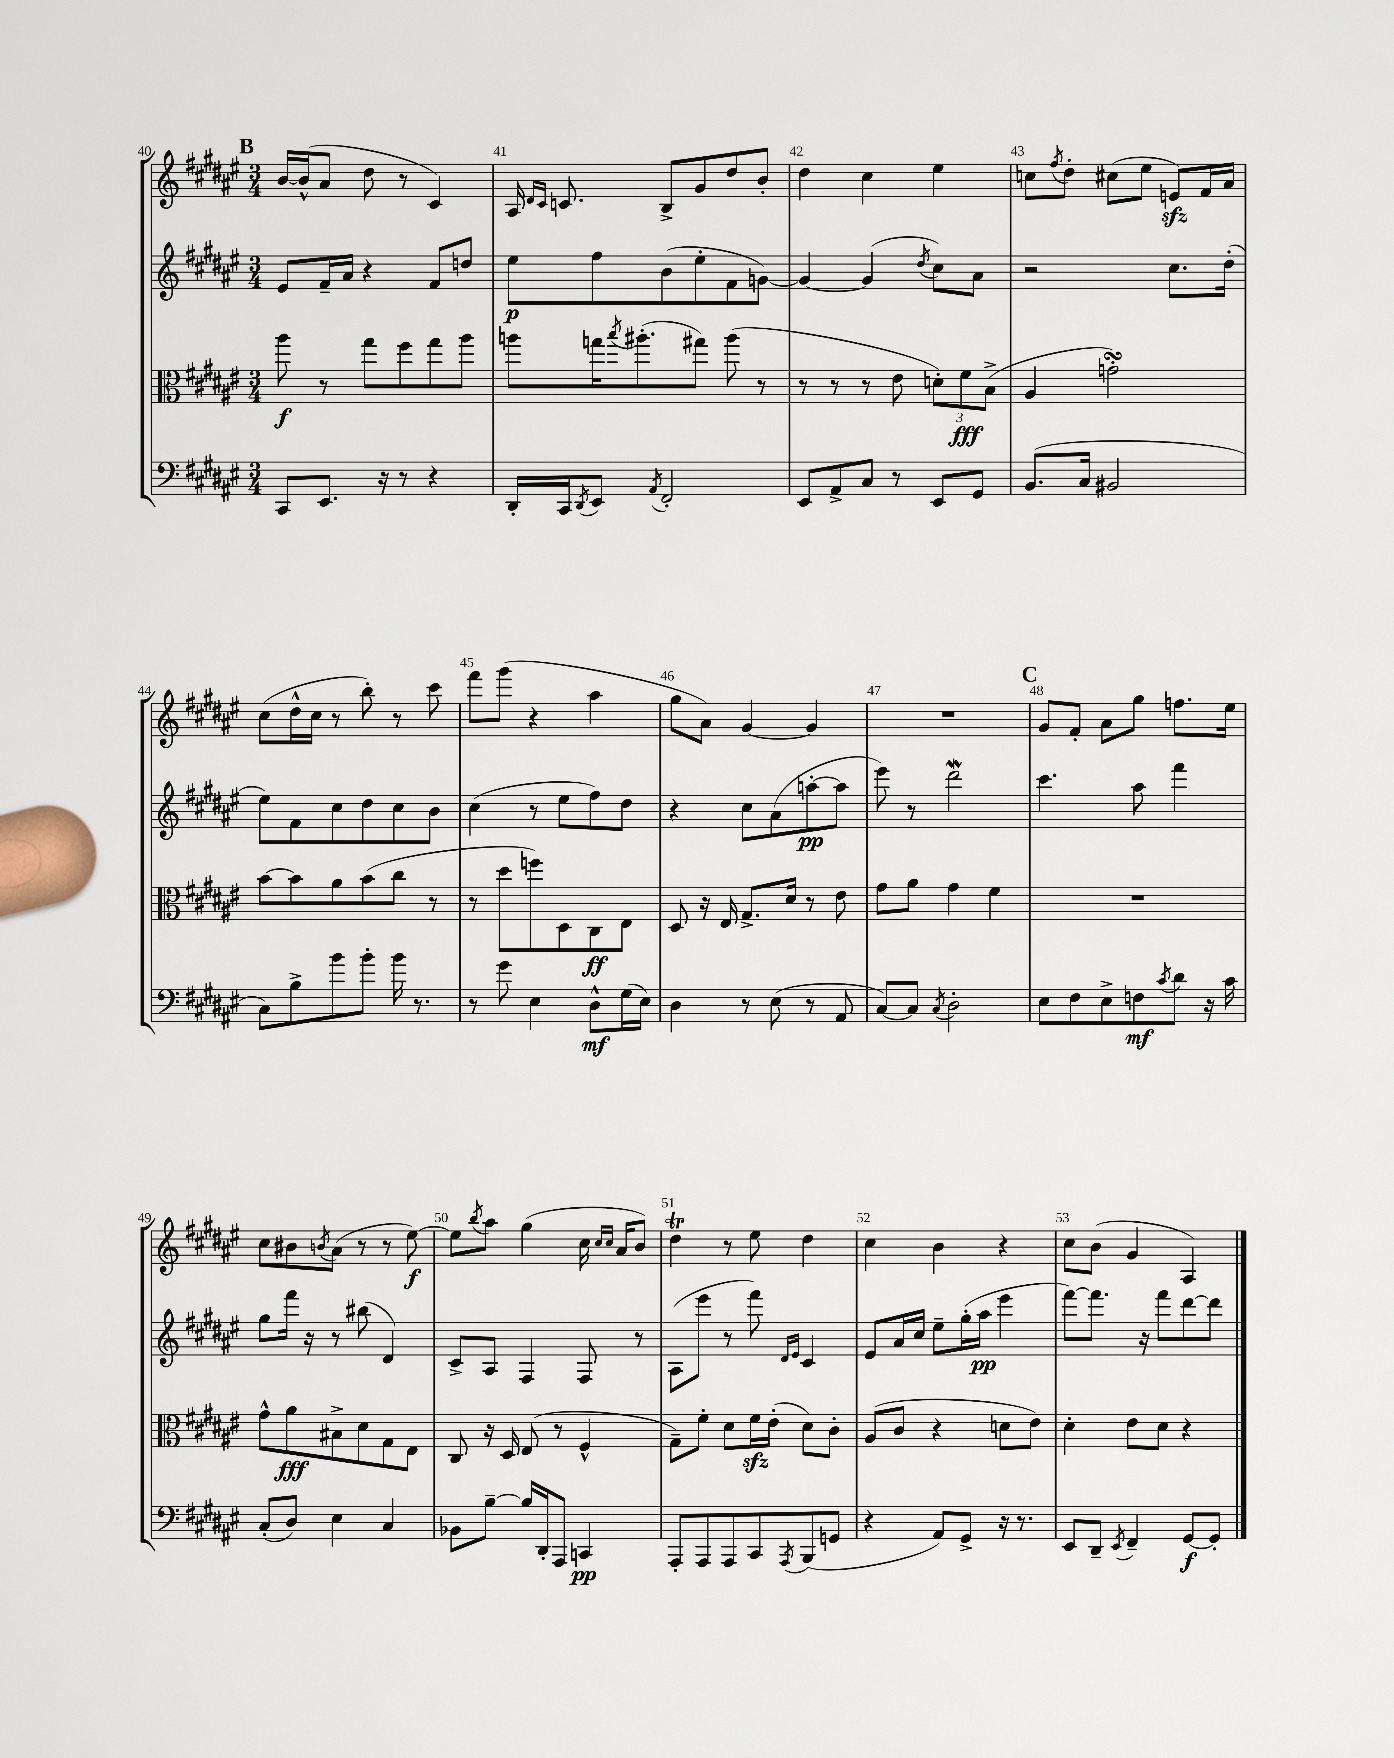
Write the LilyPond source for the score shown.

<<
\new StaffGroup <<
\new Staff = "s0" {
    \clef treble \key fis \major \numericTimeSignature \time 3/4
    \mark \markup { \bold "B" } b'16~ b'16-^( ais'8 dis''8 r8 cis'4) |
    ais16 \grace { dis'16 cis'16 } c'8. b8-> gis'8 dis''8 b'8-. |
    dis''4 cis''4 eis''4 |
    c''8 \acciaccatura { fis''8 } dis''8-. cis''8( eis''8 e'8\sfz) fis'16 ais'16 |
    cis''8( dis''16-^ cis''16 r8 b''8-.) r8 cis'''8 |
    fis'''8 gis'''8( r4 ais''4 |
    gis''8 ais'8) gis'4~ gis'4 |
    R2. |
    \mark \markup { \bold "C" } gis'8 fis'8-. ais'8 gis''8 f''8. eis''16 |
    cis''8 bis'8 \acciaccatura { b'8 } ais'8( r8 r8 eis''8~\f) |
    eis''8 \acciaccatura { b''8 } ais''8 gis''4( cis''16 \grace { cis''16 cis''16 } ais'16 b'8) |
    dis''4\trill r8 eis''8 dis''4 |
    cis''4 b'4 r4 |
    cis''8 b'8( gis'4 ais4) \bar "|." |
}
\new Staff = "s1" {
    \clef treble \key fis \major \numericTimeSignature \time 3/4
    \mark \markup { \bold "B" } eis'8 fis'16-- ais'16 r4 fis'8 d''8 |
    eis''8\p fis''8 b'8( eis''8-. fis'8 g'8~) |
    g'4~ g'4( \acciaccatura { dis''8 } cis''8) ais'8 |
    r2 cis''8. dis''16-.( |
    eis''8) fis'8 cis''8 dis''8 cis''8 b'8 |
    cis''4( r8 eis''8 fis''8) dis''8 |
    r4 cis''8 ais'8( a''8~-.\pp a''8 |
    eis'''8) r8 dis'''2\mordent |
    \mark \markup { \bold "C" } cis'''4. ais''8 fis'''4 |
    gis''8 fis'''16 r16 r8 bis''8( dis'4) |
    cis'8-> ais8 fis4 fis8 r8 |
    ais8( eis'''8 r8 fis'''8) \grace { dis'16 eis'16 } cis'4 |
    eis'8 ais'16 cis''16 eis''8-- gis''16-.( ais''16\pp eis'''4 |
    fis'''8~) fis'''8. r16 fis'''8 dis'''8~ dis'''8 \bar "|." |
}
\new Staff = "s2" {
    \clef alto \key fis \major \numericTimeSignature \time 3/4
    \mark \markup { \bold "B" } ais''8\f r8 gis''8 fis''8 gis''8 ais''8 |
    a''8 g''16 \acciaccatura { b''8 } ais''8.-.( gis''8) ais''8( r8 |
    r8 r8 r8 eis'8 \tuplet 3/2 { d'8-.) fis'8\fff b8->( } |
    ais4 g'2-.\turn) |
    b'8~ b'8 ais'8 b'8( cis''8 r8 |
    r8 dis''8 f''8) dis8 cis8\ff eis8 |
    dis8 r16 eis16 gis8.-> dis'16 r8 eis'8 |
    gis'8 ais'8 gis'4 fis'4 |
    \mark \markup { \bold "C" } R2. |
    gis'8-^ ais'8\fff bis8-> dis'8 gis8 eis8 |
    cis8 r16 dis16 eis8( r8 fis4-^ |
    gis8--) fis'8-. dis'8 fis'16\sfz eis'16-.( dis'8) cis'8-. |
    ais8( cis'8 r4 d'8 eis'8) |
    dis'4-. eis'8 dis'8 r4 \bar "|." |
}
\new Staff = "s3" {
    \clef bass \key fis \major \numericTimeSignature \time 3/4
    \mark \markup { \bold "B" } cis,8 eis,8. r16 r8 r4 |
    dis,16-. cis,16 \acciaccatura { dis,8 } eis,8 \acciaccatura { ais,8 } fis,2-. |
    eis,8 ais,8-> cis8 r8 eis,8 gis,8 |
    b,8.( cis16 bis,2 |
    cis8) b8-> b'8 b'8-. b'16 r8. |
    r8 gis'8 eis4 dis8-^\mf gis16( eis16) |
    dis4 r8 eis8( r8 ais,8 |
    cis8~) cis8 \acciaccatura { cis8 } dis2-. |
    \mark \markup { \bold "C" } eis8 fis8 eis8-> f8\mf \acciaccatura { cis'8 } dis'8 r16 cis'16 |
    cis8-.( dis8) eis4 cis4 |
    bes,8 b8~-- b16 dis,16-. ais,,8 c,4\pp |
    ais,,8-. ais,,8 ais,,8 cis,8 \acciaccatura { ais,,8 } b,,8( g,8 |
    r4 ais,8) gis,8-> r16 r8. |
    eis,8 dis,8-- \acciaccatura { eis,8 } fis,4-- gis,8~\f gis,8-. \bar "|." |
}
>>
>>
\layout { \context { \Score currentBarNumber = #40 \override BarNumber.break-visibility = ##(#f #t #t) barNumberVisibility = #all-bar-numbers-visible } }
